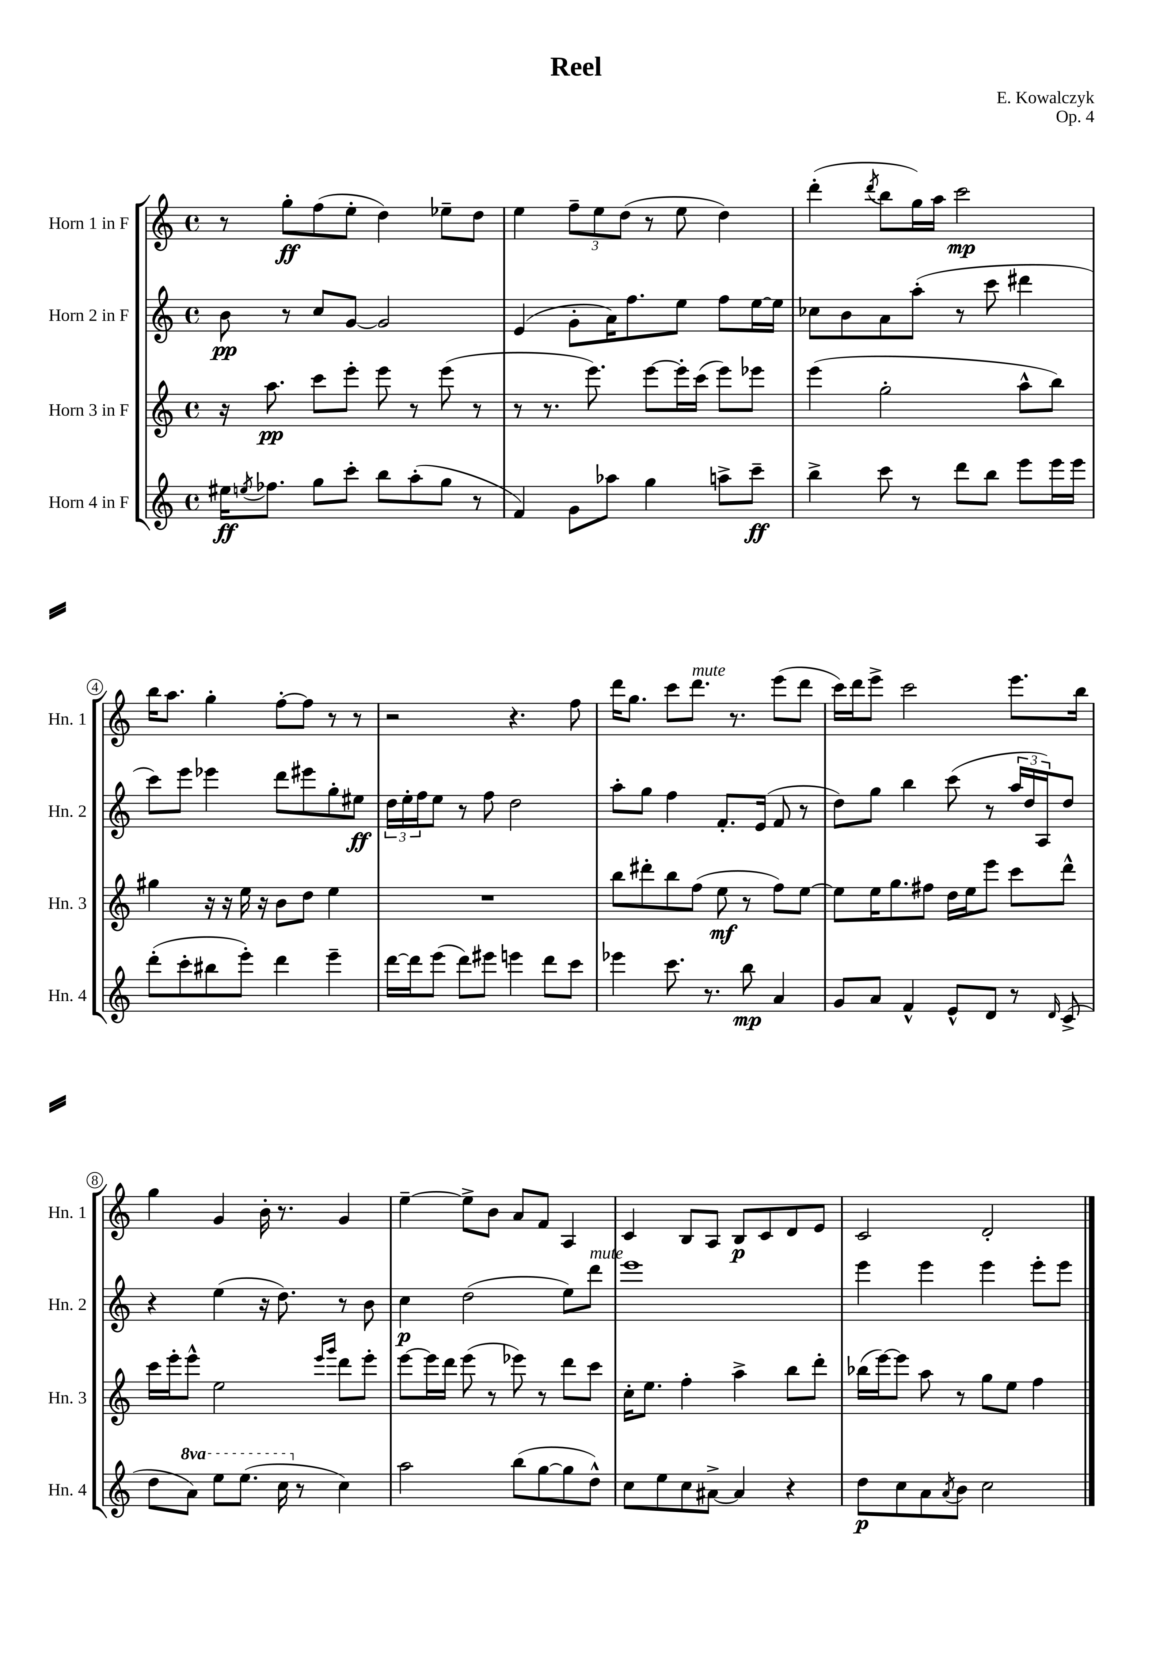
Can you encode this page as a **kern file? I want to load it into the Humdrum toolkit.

**kern	**dynam	**kern	**dynam	**kern	**dynam	**kern	**dynam
*part4	*part4	*part3	*part3	*part2	*part2	*part1	*part1
*staff4	*staff4	*staff3	*staff3	*staff2	*staff2	*staff1	*staff1
*I"Horn 4 in F	*	*I"Horn 3 in F	*	*I"Horn 2 in F	*	*I"Horn 1 in F	*
*I'Hn. 4	*	*I'Hn. 3	*	*I'Hn. 2	*	*I'Hn. 1	*
*clefG2	*	*clefG2	*	*clefG2	*	*clefG2	*
*k[]	*	*k[]	*	*k[]	*	*k[]	*
*M4/4	*	*M4/4	*	*M4/4	*	*M4/4	*
*met(c)	*	*met(c)	*	*met(c)	*	*met(c)	*
=1	=1	=1	=1	=1	=1	=1	=1
16ee#X\KL	ff	16r	.	8b\	pp	8r	.
8qeen/	.	.	.	.	.	.	.
8.ff-X\J	.	8.aa\	pp	.	.	.	.
.	.	.	.	8r	.	8gg'\L	ff
8gg\L	.	8ccc\L	.	8cc/L	.	(8ff\	.
8ccc'\J	.	8eee'\J	.	[8g/J	.	8ee'\J	.
8bb\L	.	8eee\	.	2g/]	.	4dd\)	.
(8aa'\	.	8r	.	.	.	.	.
8gg\J	.	(8eee\	.	.	.	8ee-X~\L	.
8r	.	8r	.	.	.	8dd\J	.
=2	=2	=2	=2	=2	=2	=2	=2
4f/)	.	8r	.	(4e/	.	4ee\	.
.	.	8.r	.	.	.	.	.
8g\L	.	.	.	8g'\L	.	12ff~\L	.
.	.	8.eee\)	.	.	.	.	.
.	.	.	.	.	.	12ee\	.
8aa-X\J	.	.	.	16a\K)	.	.	.
.	.	.	.	.	.	(12dd\J	.
.	.	.	.	8.ff\	.	.	.
4gg\	.	[8eee\L	.	.	.	8r	.
.	.	16eee'\L]	.	8ee\J	.	8ee\	.
.	.	(16ccc\JJ	.	.	.	.	.
8aan^\L	.	8eee\L)	.	8ff\L	.	4dd\)	.
8ccc~\J	ff	8eee-X\J	.	[16ee\L	.	.	.
.	.	.	.	16ee\JJ]	.	.	.
=3	=3	=3	=3	=3	=3	=3	=3
4bb^\	.	(4eee\	.	8cc-X\L	.	(4ddd'\	.
.	.	.	.	8b\	.	.	.
.	.	.	.	.	.	8qddd/	.
8ccc\	.	2gg'\	.	8a\	.	8bb\L	.
8r	.	.	.	(8aa'\J	.	16gg\L)	.
.	.	.	.	.	.	16aa\JJ	.
8ddd\L	.	.	.	8r	.	2ccc\	mp
8bb\J	.	.	.	8ccc\	.	.	.
8eee\L	.	8aa^^\L	.	4ddd#X\	.	.	.
16eee\L	.	8bb\J)	.	.	.	.	.
16eee\JJ	.	.	.	.	.	.	.
!!LO:LB:g=z
=4	=4	=4	=4	=4	=4	=4	=4
(8ddd'\L	.	4gg#X\	.	8ccc\L)	.	16bb\KL	.
.	.	.	.	.	.	8.aa\J	.
8ccc'\	.	.	.	8eee\J	.	.	.
8bb#X\	.	16r	.	4eee-X\	.	4gg'\	.
.	.	16r	.	.	.	.	.
8eee'\J)	.	16ee\	.	.	.	.	.
.	.	16r	.	.	.	.	.
4ddd\	.	8b\L	.	8ddd\L	.	[8ff'\L	.
.	.	8dd\J	.	8eee#X\	.	8ff\J]	.
4eee~\	.	4ee\	.	8gg'\	.	8r	.
.	.	.	.	8ee#X\J	ff	8r	.
=5	=5	=5	=5	=5	=5	=5	=5
[16ddd\LL	.	1r	.	24dd\LL	.	2r	.
.	.	.	.	24ee'\	.	.	.
16ddd\J]	.	.	.	.	.	.	.
.	.	.	.	24ff\J	.	.	.
(8eee\J	.	.	.	8ee\J	.	.	.
8ddd\L)	.	.	.	8r	.	.	.
8eee#X\J	.	.	.	8ff\	.	.	.
4eeen\	.	.	.	2dd\	.	4.r	.
8ddd\L	.	.	.	.	.	.	.
8ccc\J	.	.	.	.	.	8ff\	.
=6	=6	=6	=6	=6	=6	=6	=6
4eee-X\	.	8bb\L	.	8aa'\L	.	16ddd\KL	.
.	.	.	.	.	.	8.gg\J	.
.	.	8ddd#X'\	.	8gg\J	.	.	.
8.ccc\	.	8bb\	.	4ff\	.	8ccc\L	.
!	!	!	!	!	!	!LO:TX:a:i:t=mute	!
.	.	(8ff\J	.	.	.	8.ddd\J	.
8.r	.	.	.	.	.	.	.
.	.	8ee\	mf	8.f'/L	.	.	.
.	.	.	.	.	.	8.r	.
8bb\	mp	8r	.	.	.	.	.
.	.	.	.	(16e/Jk	.	.	.
4a/	.	8ff\L)	.	8f/	.	(8eee\L	.
.	.	[8ee\J	.	8r	.	8ddd\J	.
=7	=7	=7	=7	=7	=7	=7	=7
8g/L	.	8ee\L]	.	8dd\L)	.	16ccc\LL)	.
.	.	.	.	.	.	16ddd\J	.
8a/J	.	16ee\K	.	8gg\J	.	8eee^\J	.
.	.	8.gg\	.	.	.	.	.
4f^^/	.	.	.	4bb\	.	2ccc\	.
.	.	8ff#X\J	.	.	.	.	.
8e^^/L	.	16dd\LL	.	(8ccc\	.	.	.
.	.	16ee\J	.	.	.	.	.
8d/J	.	8eee\J	.	8r	.	.	.
8r	.	8ccc\L	.	24aa/LL	.	8.eee\L	.
.	.	.	.	24dd/	.	.	.
.	.	.	.	24A/J)	.	.	.
16qqd/	.	.	.	.	.	.	.
(8c^/	.	8ddd^^\J	.	8dd/J	.	.	.
.	.	.	.	.	.	16bb\Jk	.
!!LO:LB:g=z
=8	=8	=8	=8	=8	=8	=8	=8
8dd\L	.	16ccc\LL	.	4r	.	4gg\	.
.	.	16eee'\J	.	.	.	.	.
*8va	*	*	*	*	*	*	*
8aa\J)	.	8eee^^\J	.	.	.	.	.
8eee\L	.	2ee\	.	(4ee\	.	4g/	.
(8.eee\J	.	.	.	.	.	.	.
.	.	.	.	16r	.	16b'\	.
16ccc\	.	.	.	8.dd\)	.	8.r	.
*X8va	*	*	*	*	*	*	*
8r	.	.	.	.	.	.	.
.	.	16qqeee/LL	.	.	.	.	.
.	.	16qqggg/JJ	.	.	.	.	.
4cc\)	.	8ddd\L	.	8r	.	4g/	.
.	.	8eee'\J	.	8b\	.	.	.
=9	=9	=9	=9	=9	=9	=9	=9
2aa\	.	[8eee\L	.	4cc\	p	[4ee~\	.
.	.	16eee\L]	.	.	.	.	.
.	.	16ddd\JJ	.	.	.	.	.
.	.	(8eee\	.	(2dd\	.	8ee^\L]	.
.	.	8r	.	.	.	8b\J	.
(8bb\L	.	8eee-X\)	.	.	.	8a/L	.
[8gg\	.	8r	.	.	.	8f/J	.
8gg\]	.	8ddd\L	.	8ee\L)	.	4A/	.
!	!	!	!	!LO:TX:a:i:t=mute	!	!	!
8dd^^\J)	.	8ccc\J	.	8ddd\J	.	.	.
=10	=10	=10	=10	=10	=10	=10	=10
8cc\L	.	16cc'\KL	.	1eee	.	4c/	.
.	.	8.ee\J	.	.	.	.	.
8ee\	.	.	.	.	.	.	.
8cc\	.	4ff'\	.	.	.	8B/L	.
[8a#X^\J	.	.	.	.	.	8A/J	.
4a#/]	.	4aa^\	.	.	.	8B/L	p
.	.	.	.	.	.	8c/	.
4r	.	8bb\L	.	.	.	8d/	.
.	.	8ddd'\J	.	.	.	8e/J	.
=11	=11	=11	=11	=11	=11	=11	=11
8dd\L	p	(16bb-X\LL	.	4eee\	.	2c/	.
.	.	[16eee\J)	.	.	.	.	.
8cc\	.	8eee\J]	.	.	.	.	.
8a\	.	8aa\	.	4eee\	.	.	.
8qa/	.	.	.	.	.	.	.
8b\J	.	8r	.	.	.	.	.
2cc\	.	8gg\L	.	4eee\	.	2d'/	.
.	.	8ee\J	.	.	.	.	.
.	.	4ff\	.	8eee'\L	.	.	.
.	.	.	.	8eee\J	.	.	.
==	==	==	==	==	==	==	==
*-	*-	*-	*-	*-	*-	*-	*-
